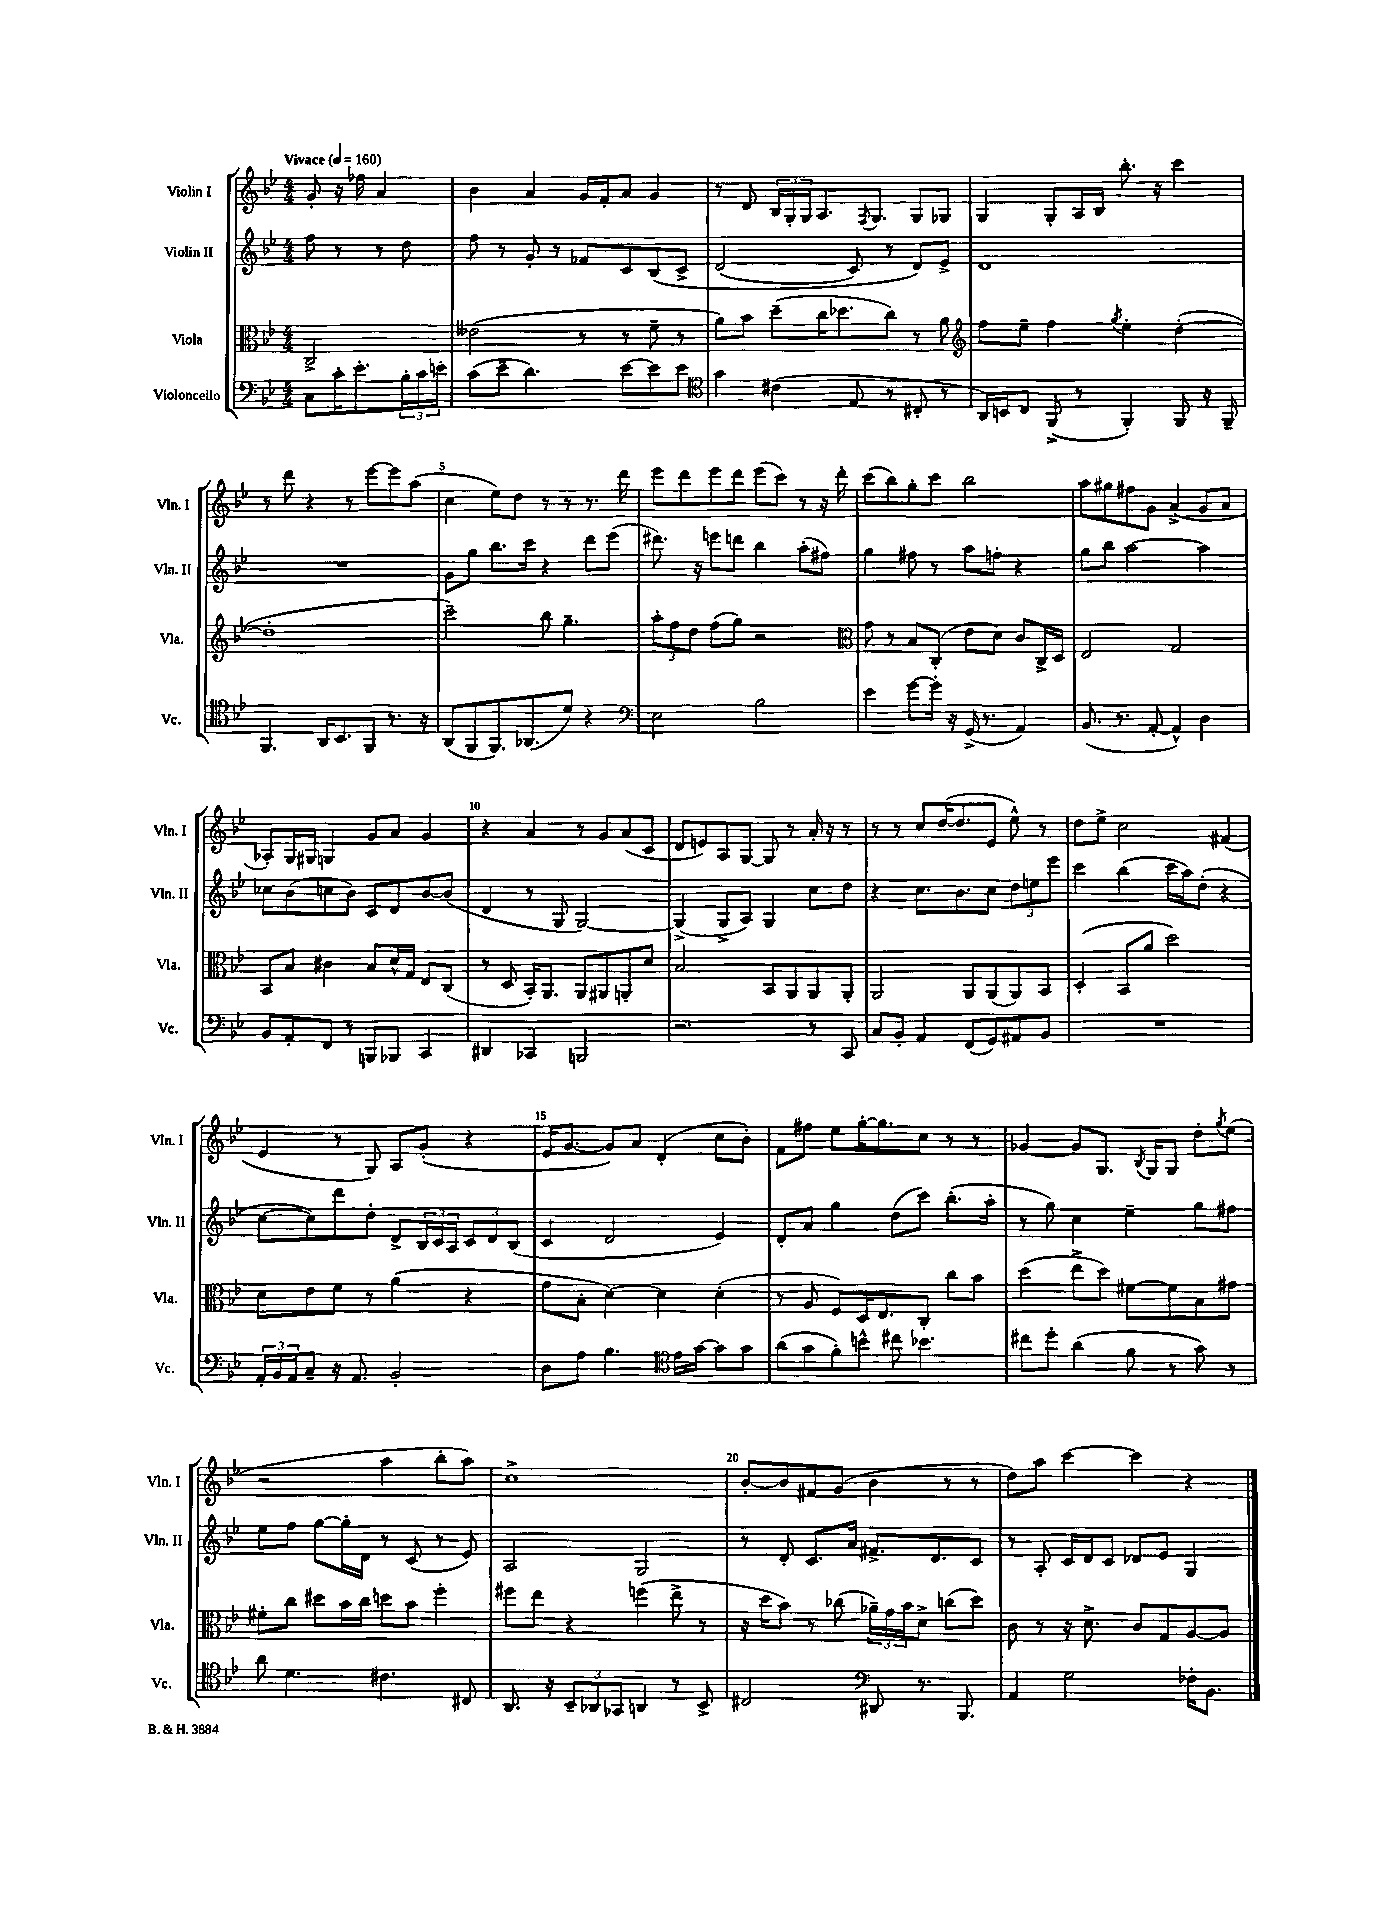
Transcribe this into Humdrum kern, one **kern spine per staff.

**kern	**kern	**kern	**kern
*staff4	*staff3	*staff2	*staff1
*clefF4	*clefC3	*clefG2	*clefG2
*k[b-e-]	*k[b-e-]	*k[b-e-]	*k[b-e-]
*M4/4	*M4/4	*M4/4	*M4/4
*MM160	*MM160	*MM160	*MM160
8C	2C^	8ff	8g'
16c'	.	8r	16r
8.e-'	.	.	16ff-
.	.	8r	4a
24B-'	.	8dd	.
24c	.	.	.
24e'	.	.	.
=	=	=	=
(8c	(2e--	8ff	4b-
8e-~	.	8r	.
4.d)	.	8g'	4a
.	.	8r	.
.	8r	8f-	16g
.	.	.	16f'
[8e-	8r	8c	8a
8e-]	8f~	&(8B-	4g
8e-	8r	8c^	.
=	=	=	=
*clefC4	*	*	*
4g	8a)	(2d	8r
.	8b-	.	8d
(4c#	(8dd~	.	24B-
.	.	.	24G'
.	.	.	24G
.	16cc	.	8.A
.	8.dd-	.	.
8E-	.	8c)	.
.	.	.	8qF
.	.	.	8.G
8r	8cc)	8r	.
8C#'	8r	8d&)	8G
8r	8a	8e-^	8G-
=	=	=	=
*	*clefG2	*	*
16AA)	8ff	1d	4G
16BB	.	.	.
8C	8ee-~	.	.
(8FF^	4ff	.	8G'
8r	.	.	16A
.	.	.	16B-
.	8qgg	.	.
4FF')	4ee-'	.	8.bb-'
.	.	.	16r
8FF	([4dd'	.	4ccc
16r	.	.	.
16FF~	.	.	.
=	=	=	=
4.FF	1dd']	1r	8r
.	.	.	8ddd
.	.	.	4r
16AA	.	.	.
8.BB-	.	.	.
.	.	.	8r
8FF	.	.	[8eee-
8.r	.	.	8eee-]
.	.	.	(8aa
16r	.	.	.
=	=	=	=
(8AA	2ccc~)	8g	4cc
8FF	.	8gg	.
8.FF)	.	8.bb-	8ee-)
.	.	.	8dd
(8.AA-	.	16ccc	.
.	8bb-	4r	8r
8d)	4.gg~	.	8r
4r	.	8ddd	8.r
.	.	(8eee-	.
.	.	.	16ddd
=	=	=	=
*clefF4	*	*	*
2E-	12aa'	8.ddd#)	8eee-
.	12ff	.	.
.	.	.	8ddd
.	12dd	.	.
.	.	16r	.
.	(8ff	8eee	8eee-
.	8gg)	8ddd	8ddd
2B-	2r	4bb-	(8eee-
.	.	.	8ccc)
.	.	(8aa'	8r
.	.	8ff#)	16r
.	.	.	16ddd'
=	=	=	=
*	*clefC3	*	*
4e-	8g	4gg	(8ccc
.	8r	.	8bb-)
[8g	8B-	8ff#	8gg'
16g']	(8C'	8r	8ccc
16r	.	.	.
(16GG^	8e-	8aa	2bb-
8.r	.	.	.
.	8d)	8ff'	.
4AA)	8c	4r	.
.	16C^	.	.
.	16D	.	.
=	=	=	=
(8.BB-	2E-	8gg	8aa
.	.	8bb-	8gg#
8.r	.	.	.
.	.	[2aa	8ff#
[8AA'	.	.	8g
4AA^^])	2G	.	(4a^
4D	.	4aa]	8g
.	.	.	8a
=	=	=	=
8BB-	8BB-	8cc-	8A-')
8AA'	8B-	(8b-	16G
.	.	.	16G#
8FF	4c#	8cc	4G
8r	.	8b-)	.
8BBB	8B-	8c	8g
8BBB-	16d^^	8d	8a
.	16G	.	.
4CC	8E-	[8b-	4g
.	(8C	(8b-]	.
=	=	=	=
4DD#	8r	4d	4r
.	8D	.	.
4CC-	16BB-')	8r	4a
.	8.AA	.	.
.	.	8G	.
2BBB	8AA	[2G)	8r
.	8AA#	.	8g
.	8AA'	.	(8a
.	8d	.	8c
=	=	=	=
2.r	2B-	(4G^]	8d
.	.	.	8e)
.	.	8G^	8A
.	.	8A)	[8G
.	8BB-	4G	8G]
.	8AA	.	8r
8r	8AA	8cc	16a'
.	.	.	16r
8CC	8AA'	8dd	8r
=	=	=	=
8C	2AA	4r	8r
8BB-'	.	.	8r
4AA	.	8.cc	8cc
.	.	.	([16dd
.	.	8.b-	8.dd]
(8FF	8AA	.	.
8GG)	(8AA	8cc	8e-
8AA#	8AA)	12dd	8ee-^^)
.	.	12ee	.
8BB-	8BB-	.	8r
.	.	12eee-	.
=	=	=	=
1r	(4D'	4ccc	8dd
.	.	.	8ee-^
.	8BB-	(4bb-	2cc
.	8a	.	.
.	2dd)	16ccc	.
.	.	16aa)	.
.	.	(8dd'	.
.	.	4r	(4f#
=	=	=	=
24AA'	8d	[8cc	4e-
24BB-	.	.	.
24AA	.	.	.
8C~	8e-	8cc])	.
16r	8f	8ddd	8r
8.AA	.	.	.
.	8r	8dd'	8G)
2BB-'	(4a	8d^	8A
.	.	24B-	(8g'
.	.	24c	.
.	.	24A	.
.	4r	12c	4r
.	.	12d	.
.	.	(12B-	.
=	=	=	=
8D	8g	4c	16e-
.	.	.	[8.g
8A	8B-'	.	.
4.B-	[4d)	2d	8g])
.	.	.	8a
.	4d]	.	(4d'
*clefC4	*	*	*
16e-	.	.	.
[16g	.	.	.
8g]	(4d'	4e-)	8cc
8g	.	.	8b-')
=	=	=	=
(8a	8r	8d'	8f
8g	8A	8a	8ff#
8f')	8F)	4gg	8ee-
8b^^	16D	.	[16gg'
.	8.E-	.	8.gg]
8cc#	.	(8dd	.
4.b-	8C'	8ccc)	8cc
.	8cc	(8.bb-'	8r
.	8b-	.	8r
.	.	16aa'	.
=	=	=	=
8cc#	(4dd	8r	[4g-
8dd'	.	8gg)	.
(4a	8ee-^	4cc	8g-]
.	8dd)	.	8.G
8f	[8f#	4ee-~	.
.	.	.	8qB-
.	.	.	16G
8r	8f#]	.	8G
8g)	8B-	8gg	8dd'
.	.	.	8qgg
8r	8g#	8ff#	(8ee-
=	=	=	=
8a	8f#'	8ee-	2r
4.d	8cc	8ff	.
.	8dd#	[8gg	.
.	16b-	16gg']	.
.	16cc	16d	.
4.c#	8dd	8r	4aa
.	8b-	(8c	.
.	4ff'	8r	8bb-'
8C#	.	8e-)	8aa)
=	=	=	=
8.AA	8ff#	2A	1cc^
.	8ee-	.	.
16r	.	.	.
12BB-~	4r	.	.
12AA-	.	.	.
12GG-	.	.	.
4AA	(4ff	2G	.
8r	8ee-^	.	.
8BB-^	8r	.	.
=	=	=	=
2C#	16r	8r	[8b-'
.	16dd	.	.
.	8b-)	8d'	8b-]
.	8r	8.c	8f#
.	(8cc-	.	(8g
.	.	16a	.
*clefF4	*	*	*
8DD#	24a-~)	8.f#^	4b-
.	24g	.	.
.	24b-	.	.
8.r	8d^	.	.
.	.	8.d	.
.	(8cc	.	8r
8.BBB-	.	.	.
.	8dd)	8c	8r
=	=	=	=
4AA	8c	8r	8dd)
.	8r	8A'	8aa
2G	16r	16c	[4ccc
.	8.d^	16d	.
.	.	8c	.
.	8c	8d-	4ccc]
.	8G	8e-	.
16F-'	[8A	4G	4r
8.BB-	.	.	.
.	8A]	.	.
==	==	==	==
*-	*-	*-	*-
